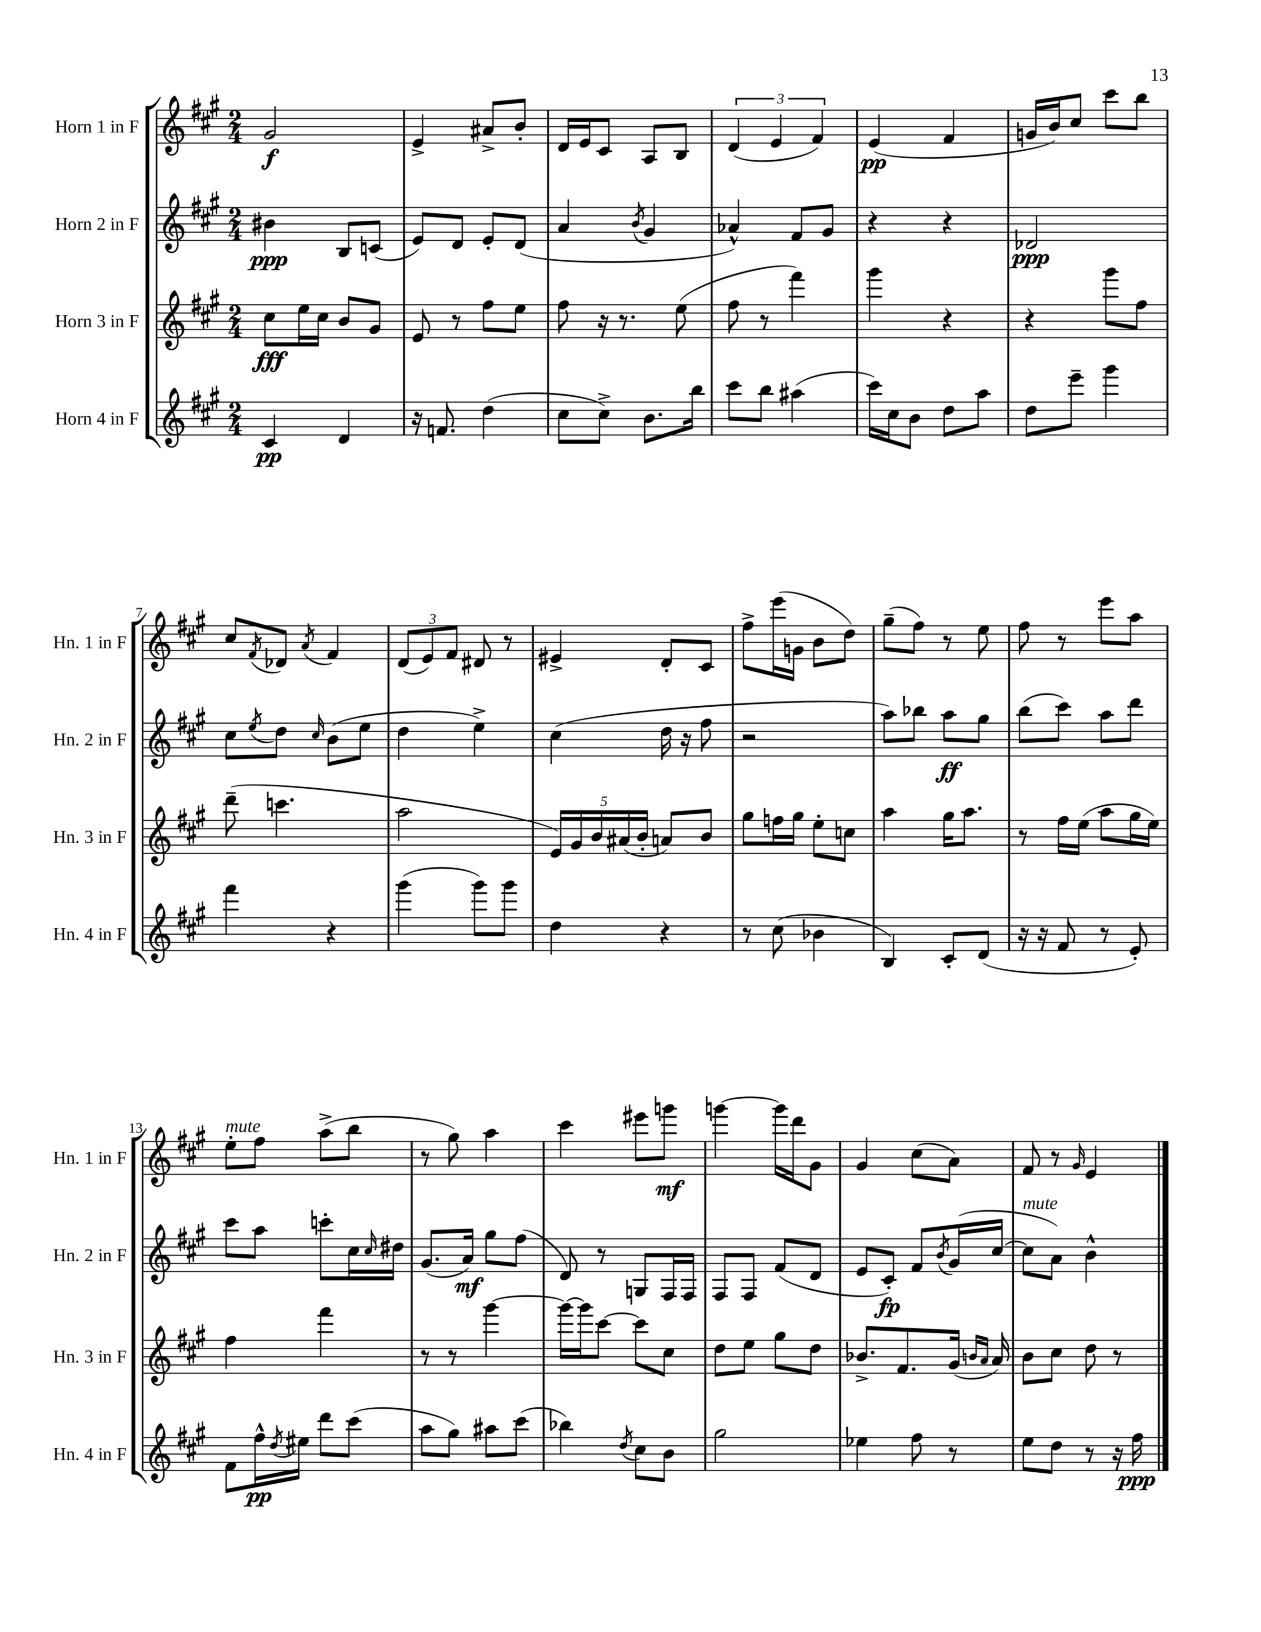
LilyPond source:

<<
\new StaffGroup <<
\new Staff = "s0" \with { instrumentName = "Horn 1 in F" shortInstrumentName = "Hn. 1 in F" } {
    \clef treble \key a \major \numericTimeSignature \time 2/4
    gis'2\f |
    e'4-> ais'8-> b'8-. |
    d'16 e'16 cis'8 a8 b8 |
    \tuplet 3/2 { d'4( e'4 fis'4) } |
    e'4\pp( fis'4 |
    g'16 b'16) cis''8 cis'''8 b''8 |
    cis''8 \acciaccatura { fis'8 } des'8 \acciaccatura { a'8 } fis'4 |
    \tuplet 3/2 { d'8( e'8) fis'8 } dis'8 r8 |
    eis'4-> d'8-. cis'8 |
    fis''8-> e'''16( g'16 b'8 d''8) |
    gis''8--( fis''8) r8 e''8 |
    fis''8 r8 e'''8 a''8 |
    e''8-.^\markup { \italic "mute" } fis''8 a''8->( b''8 |
    r8 gis''8) a''4 |
    cis'''4 eis'''8 g'''8\mf |
    g'''4~ g'''16 d'''16 gis'8 |
    gis'4 cis''8( a'8) |
    fis'8 r8 \grace { gis'16 } e'4 \bar "|." |
}
\new Staff = "s1" \with { instrumentName = "Horn 2 in F" shortInstrumentName = "Hn. 2 in F" } {
    \clef treble \key a \major \numericTimeSignature \time 2/4
    bis'4\ppp b8 c'8( |
    e'8) d'8 e'8-. d'8( |
    a'4 \acciaccatura { b'8 } gis'4 |
    aes'4-^) fis'8 gis'8 |
    r4 r4 |
    des'2\ppp |
    cis''8 \acciaccatura { e''8 } d''8 \grace { cis''16 } b'8( e''8 |
    d''4 e''4->) |
    cis''4( d''16 r16 fis''8 |
    r2 |
    a''8) bes''8 a''8\ff gis''8 |
    b''8( cis'''8) a''8 d'''8 |
    cis'''8 a''8 c'''8-. cis''16 \grace { cis''16 } dis''16 |
    gis'8.( a'16\mf) gis''8 fis''8( |
    d'8) r8 g8 fis16 fis16 |
    fis8 fis8 fis'8( d'8 |
    e'8 cis'8-.\fp) fis'8 \acciaccatura { b'8 } gis'16( cis''16~ |
    cis''8^\markup { \italic "mute" } a'8) b'4-^ \bar "|." |
}
\new Staff = "s2" \with { instrumentName = "Horn 3 in F" shortInstrumentName = "Hn. 3 in F" } {
    \clef treble \key a \major \numericTimeSignature \time 2/4
    cis''8\fff e''16 cis''16 b'8 gis'8 |
    e'8 r8 fis''8 e''8 |
    fis''8 r16 r8. e''8( |
    fis''8 r8 fis'''4) |
    gis'''4 r4 |
    r4 gis'''8 fis''8 |
    d'''8--( c'''4. |
    a''2 |
    \tuplet 5/4 { e'16) gis'16 b'16 ais'16( b'16-. } a'8) b'8 |
    gis''8 f''16 gis''16 e''8-. c''8 |
    a''4 gis''16 a''8. |
    r8 fis''16 e''16( a''8 gis''16 e''16) |
    fis''4 fis'''4 |
    r8 r8 gis'''4~ |
    gis'''16~ gis'''16 cis'''8~ cis'''8 cis''8 |
    d''8 e''8 gis''8 d''8 |
    bes'8.-> fis'8. gis'16( \grace { b'16 a'16 } a'16) |
    b'8 cis''8 d''8 r8 \bar "|." |
}
\new Staff = "s3" \with { instrumentName = "Horn 4 in F" shortInstrumentName = "Hn. 4 in F" } {
    \clef treble \key a \major \numericTimeSignature \time 2/4
    cis'4\pp d'4 |
    r16 f'8. d''4( |
    cis''8 cis''8->) b'8. b''16 |
    cis'''8 b''8 ais''4( |
    cis'''16) cis''16 b'8 d''8 a''8 |
    d''8 e'''8-- gis'''4 |
    fis'''4 r4 |
    gis'''4( gis'''8) gis'''8 |
    d''4 r4 |
    r8 cis''8( bes'4 |
    b4) cis'8-. d'8( |
    r16 r16 fis'8 r8 e'8-.) |
    fis'8 fis''16-^\pp \acciaccatura { d''8 } eis''16 d'''8 cis'''8( |
    a''8 gis''8) ais''8 cis'''8( |
    bes''4) \acciaccatura { d''8 } cis''8 b'8 |
    gis''2 |
    ees''4 fis''8 r8 |
    e''8 d''8 r8 r16 fis''16\ppp \bar "|." |
}
>>
>>
